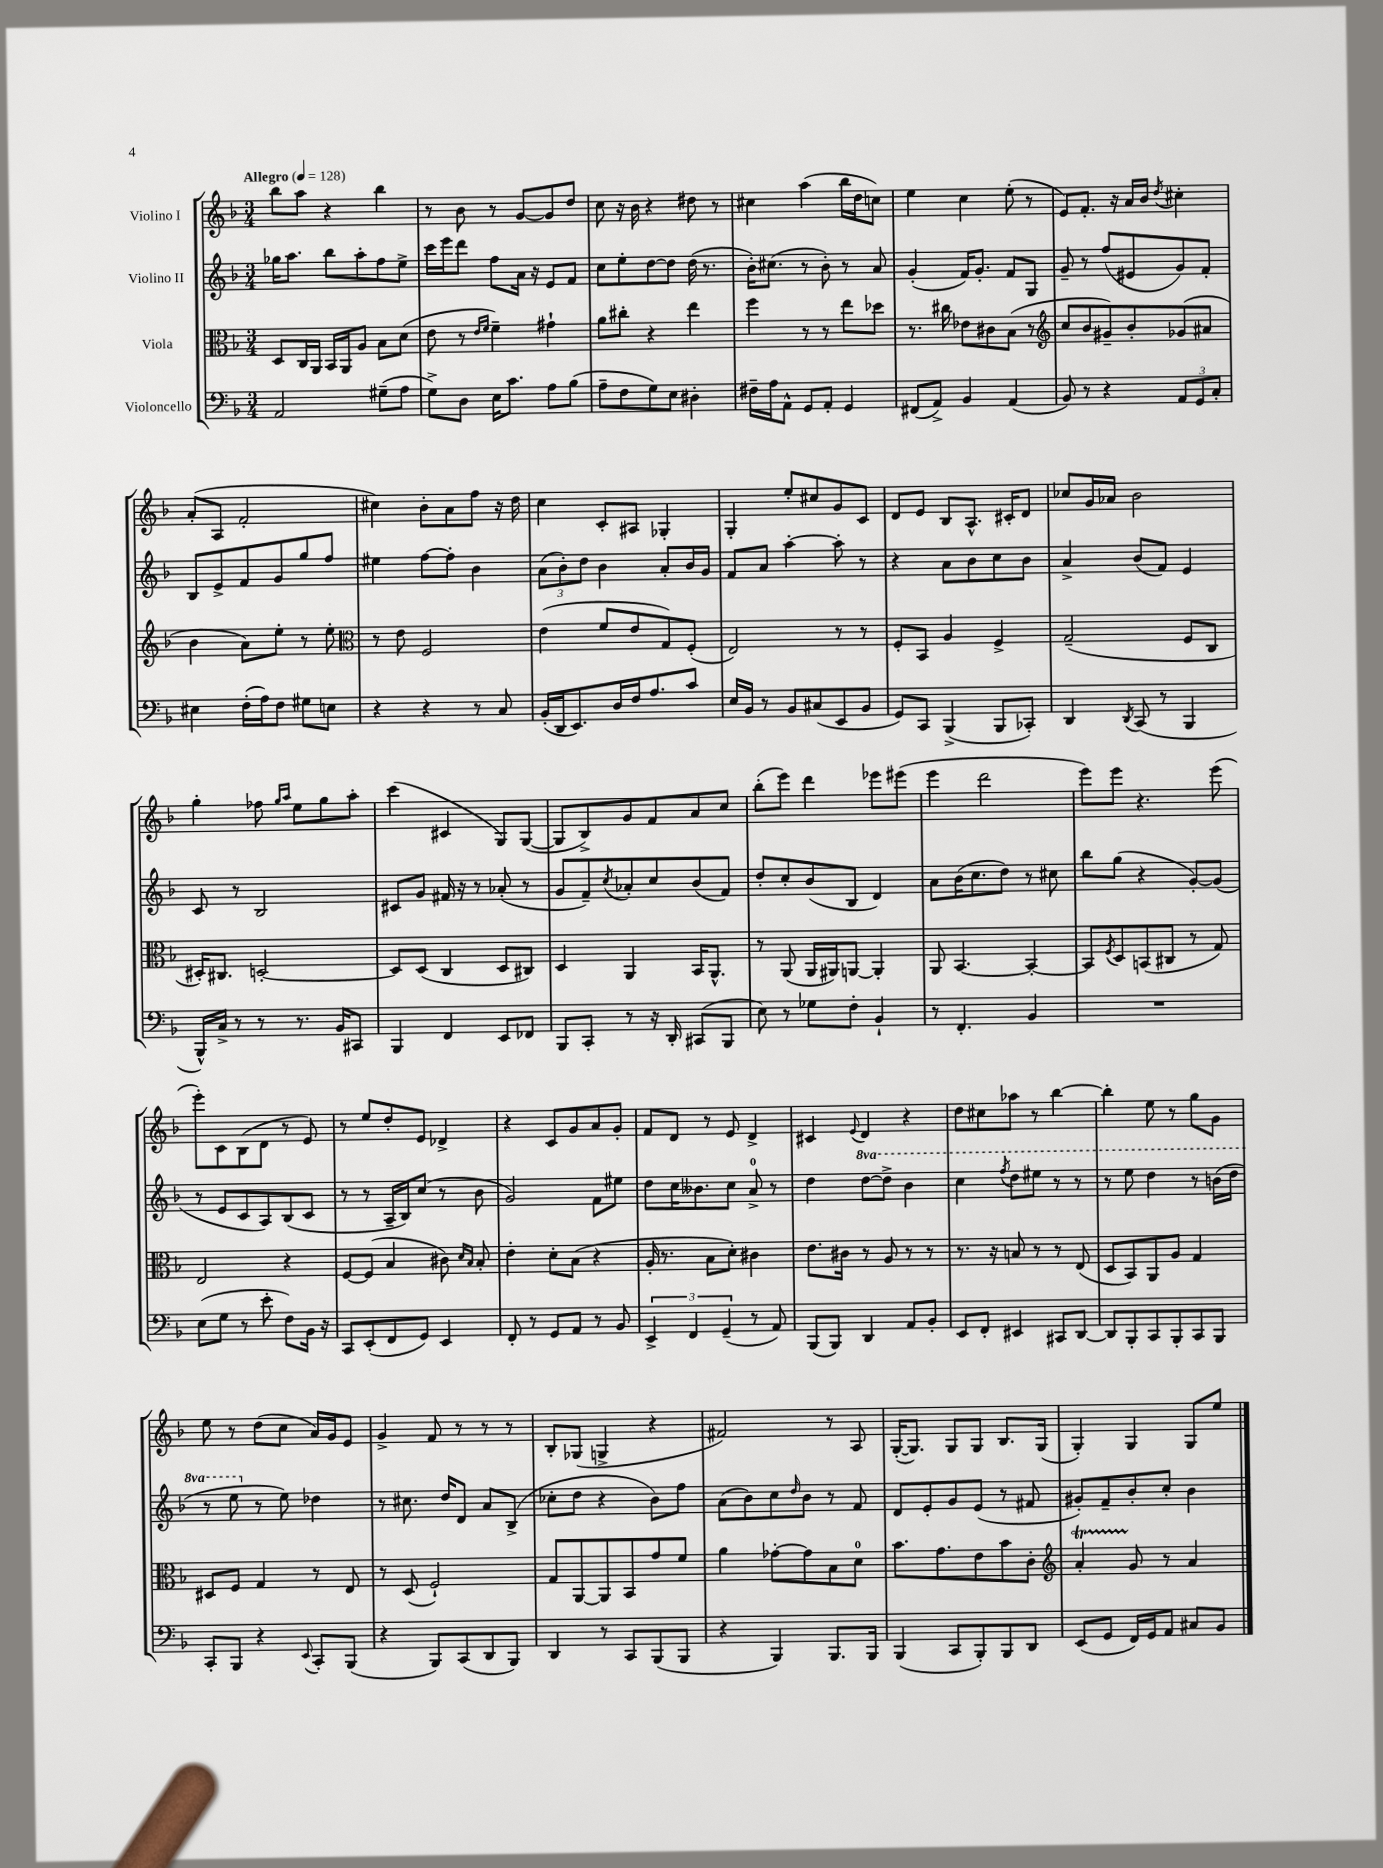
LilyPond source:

<<
\new StaffGroup <<
\new Staff = "s0" \with { instrumentName = "Violino I" } {
    \clef treble \key f \major \numericTimeSignature \time 3/4 \tempo "Allegro" 4 = 128
    bes''8 a''8 r4 bes''4 |
    r8 bes'8 r8 g'8~ g'8 d''8 |
    c''8 r16 bes'16 r4 dis''8 r8 |
    cis''4 a''4( bes''16 d''16 c''8) |
    e''4 c''4 e''8-.( r8 |
    e'8) f'8.-. r16 a'16 bes'16 \acciaccatura { d''8 } cis''4-. |
    a'8-.( a8 f'2-. |
    cis''4) bes'8-. a'8 f''8 r16 d''16 |
    c''4 c'8-. ais8 ges4-. |
    g4-. e''8-. cis''8 g'8 c'8 |
    d'8 e'8 bes8 a8.-^ cis'16-. d'8 |
    ces''8 g'16 aes'16 bes'2 |
    g''4-. fes''8 \grace { g''16 a''16 } e''8 g''8 a''8-. |
    c'''4( cis'4 g8) g8~( |
    g8 bes8->) g'8 f'8 a'8 c''8 |
    bes''8-.( e'''8) d'''4 ees'''8 eis'''8( |
    e'''4 d'''2 |
    e'''8) e'''8 r4. e'''8( |
    e'''8-.) c'8 bes8( d'8 r8 e'8) |
    r8 e''8 d''8-. e'8 des'4-> |
    r4 c'8 g'8 a'8 g'8-. |
    f'8 d'8 r8 e'8 d'4-> |
    cis'4 \appoggiatura { e'8 } d'4 r4 |
    d''8 cis''8 aes''8 r8 bes''4~ |
    bes''4-. e''8 r8 g''8 g'8 |
    e''8 r8 d''8( c''8 a'16) g'16 e'8 |
    g'4-> f'8 r8 r8 r8 |
    bes8-. ges8( g4-> r4 |
    fis'2) r8 a8 |
    g16~-.( g8.) g8 g8 bes8. g16( |
    g4-.) g4 g8 e''8 \bar "|." |
}
\new Staff = "s1" \with { instrumentName = "Violino II" } {
    \clef treble \key f \major \numericTimeSignature \time 3/4 \set Staff.ottavationMarkups = #ottavation-simple-ordinals
    ges''16 a''8. bes''8 a''8-. f''8 e''8-> |
    c'''16 e'''16 d'''8 f''8 a'16 r16 e'8 f'8 |
    c''8 e''8-. d''8~ d''8 d''16( r8. |
    bes'16-.) cis''8.( r8 bes'8-.) r8 a'8 |
    g'4-.( f'16) g'8.-. f'8 g8 |
    g'8-- r8 f''8( eis'8 g'8) f'8-. |
    bes8 e'8-> f'8 g'8 g''8 f''8 |
    eis''4 f''8~ f''8-. bes'4 |
    \tuplet 3/2 { a'8( bes'8-.) d''8 } bes'4 a'8-. bes'16 g'16 |
    f'8 a'8 a''4~-. a''8-. r8 |
    r4 a'8 bes'8 c''8 bes'8 |
    a'4-> bes'8( f'8) e'4 |
    c'8 r8 bes2 |
    cis'8 g'8 fis'16 r16 r8 aes'8-.( r8 |
    g'8 f'8--) \acciaccatura { c''8 } aes'8-. c''8 bes'8( f'8) |
    d''8-. c''8-. bes'8( bes8 d'4) |
    a'8 bes'16( c''8. d''8) r8 cis''8 |
    bes''8 g''8( r4 g'8~-.) g'8( |
    r8 e'8 c'8 a8) bes8( c'8 |
    r8 r8 a16-- bes16) c''8( r8 bes'8 |
    g'2) f'8 eis''8 |
    d''8 c''16 beses'8. c''8 a'8-0-> r8 |
    d''4 \ottava #1 d'''8~ d'''8-> bes''4 |
    c'''4 \acciaccatura { f'''8 } d'''8 eis'''8 r8 r8 |
    r8 e'''8 d'''4 r8 b''16( d'''16 |
    r8 e'''8 \ottava #0 r8 e''8) des''4 |
    r8 cis''8. d''16 d'8 a'8 bes8->( |
    ces''8-. d''8 r4 bes'8) f''8 |
    a'8( bes'8) c''8 \grace { d''16 } bes'8 r8 f'8 |
    d'8 e'8-. g'8 e'8( r8 fis'8 |
    gis'8-.) f'8-- bes'8-. c''8-. bes'4 \bar "|." |
}
\new Staff = "s2" \with { instrumentName = "Viola" } {
    \clef alto \key f \major \numericTimeSignature \time 3/4
    d8 c16 a,16 bes,16 a,16 a8 bes8 d'8( |
    e'8 r8 \grace { e'16 f'16 } f'4--) gis'4-! |
    a'8 cis''8-. r4 e''4 |
    f''4 r8 r8 e''8 des''8 |
    r8. cis''16 ees'8 cis'8 bes8( r8 |
    \clef treble c''8 bes'8 gis'8--) bes'8-. ges'8( ais'8 |
    bes'4 a'8) e''8-. r8 e''8-. |
    \clef alto r8 e'8 f2 |
    e'4( f'8 e'8 g8) f8-.( |
    e2) r8 r8 |
    f8-. bes,8 a4 f4-> |
    g2--( f8 c8 |
    dis16-.) cis8. d2~-. |
    d8 d8( c4 d8 cis8) |
    d4 a,4 bes,16 a,8.-^ |
    r8 a,8( a,16 ais,16) a,8~ a,4-. |
    a,8 bes,4.~ bes,4~-. |
    bes,8 \acciaccatura { f8 } d8 b,8( cis8 r8 g8) |
    e2 r4 |
    f8~ f8( bes4 cis'8) \grace { d'16 bes16 } bes8-. |
    e'4-. d'8-. bes8( r4 |
    a16-. r8. bes8 d'8-.) cis'4 |
    e'8. cis'16 r8 a8 r8 r8 |
    r8. r16 b8 r8 r8 e8( |
    d8 bes,8) a,8 a8 g4 |
    dis8 f8 g4 r8 e8 |
    r8 d8( f2-!) |
    g8 a,8~ a,8 bes,8 g'8 f'8 |
    a'4 ges'8~-. ges'8 bes8 d'8-0 |
    bes'8. g'8. e'8 bes'8 c'8-. |
    \clef treble a'4-.\startTrillSpan g'8\stopTrillSpan r8 a'4 \bar "|." |
}
\new Staff = "s3" \with { instrumentName = "Violoncello" } {
    \clef bass \key f \major \numericTimeSignature \time 3/4
    a,2 gis8--( a8 |
    g8->) d8 e16 c'8. a8 bes8( |
    a8-- f8 g8) e8 dis4-. |
    fis16-- a16 a,8-^ g,8 a,8-. g,4 |
    fis,8( a,8->) bes,4 a,4( |
    bes,8) r8 r4 \tuplet 3/2 { a,8 g,8 c8-. } |
    eis4 f16-.( a16) f8 gis8 e8 |
    r4 r4 r8 c8 |
    bes,16-.( d,16 e,8.) d16 f16 a8. c'8 |
    e16 bes,16 r8 bes,8 cis8( e,8 bes,8 |
    g,8) c,8 bes,,4->( bes,,8 ces,8-.) |
    d,4 \acciaccatura { d,8 } c,8( r8 bes,,4 |
    bes,,16-^) c16-> r8 r8 r8. bes,16 cis,8 |
    bes,,4 f,4 e,8 fes,8 |
    bes,,8 c,8-. r8 r16 d,16-. cis,8( bes,,8 |
    e8) r8 ges8 f8-. bes,4-! |
    r8 f,4.-. bes,4 |
    R2. |
    e8( g8 r8 e'8-. f8) bes,16 r16 |
    c,8 e,8-.( f,8 g,8) e,4 |
    f,8-. r8 g,8 a,8 r8 bes,8 |
    \tuplet 3/2 { e,4-> f,4 g,4--( } r8 a,8) |
    bes,,8( bes,,8) d,4 a,8 bes,8-. |
    e,8 f,8-. eis,4 cis,8 d,8~ |
    d,8 bes,,8-. c,8 bes,,8-. c,8 bes,,8 |
    c,8-. bes,,8 r4 \appoggiatura { e,8 } c,8-. bes,,8( |
    r4 bes,,8) c,8( d,8 bes,,8) |
    d,4 r8 c,8 bes,,8( bes,,8 |
    r4 bes,,4) bes,,8. bes,,16 |
    bes,,4( c,8 bes,,8-.) bes,,8 d,8 |
    e,8( g,8 f,16) g,16 a,8 cis8 bes,8 \bar "|." |
}
>>
>>
\layout { \context { \Score \remove "Bar_number_engraver" } }
